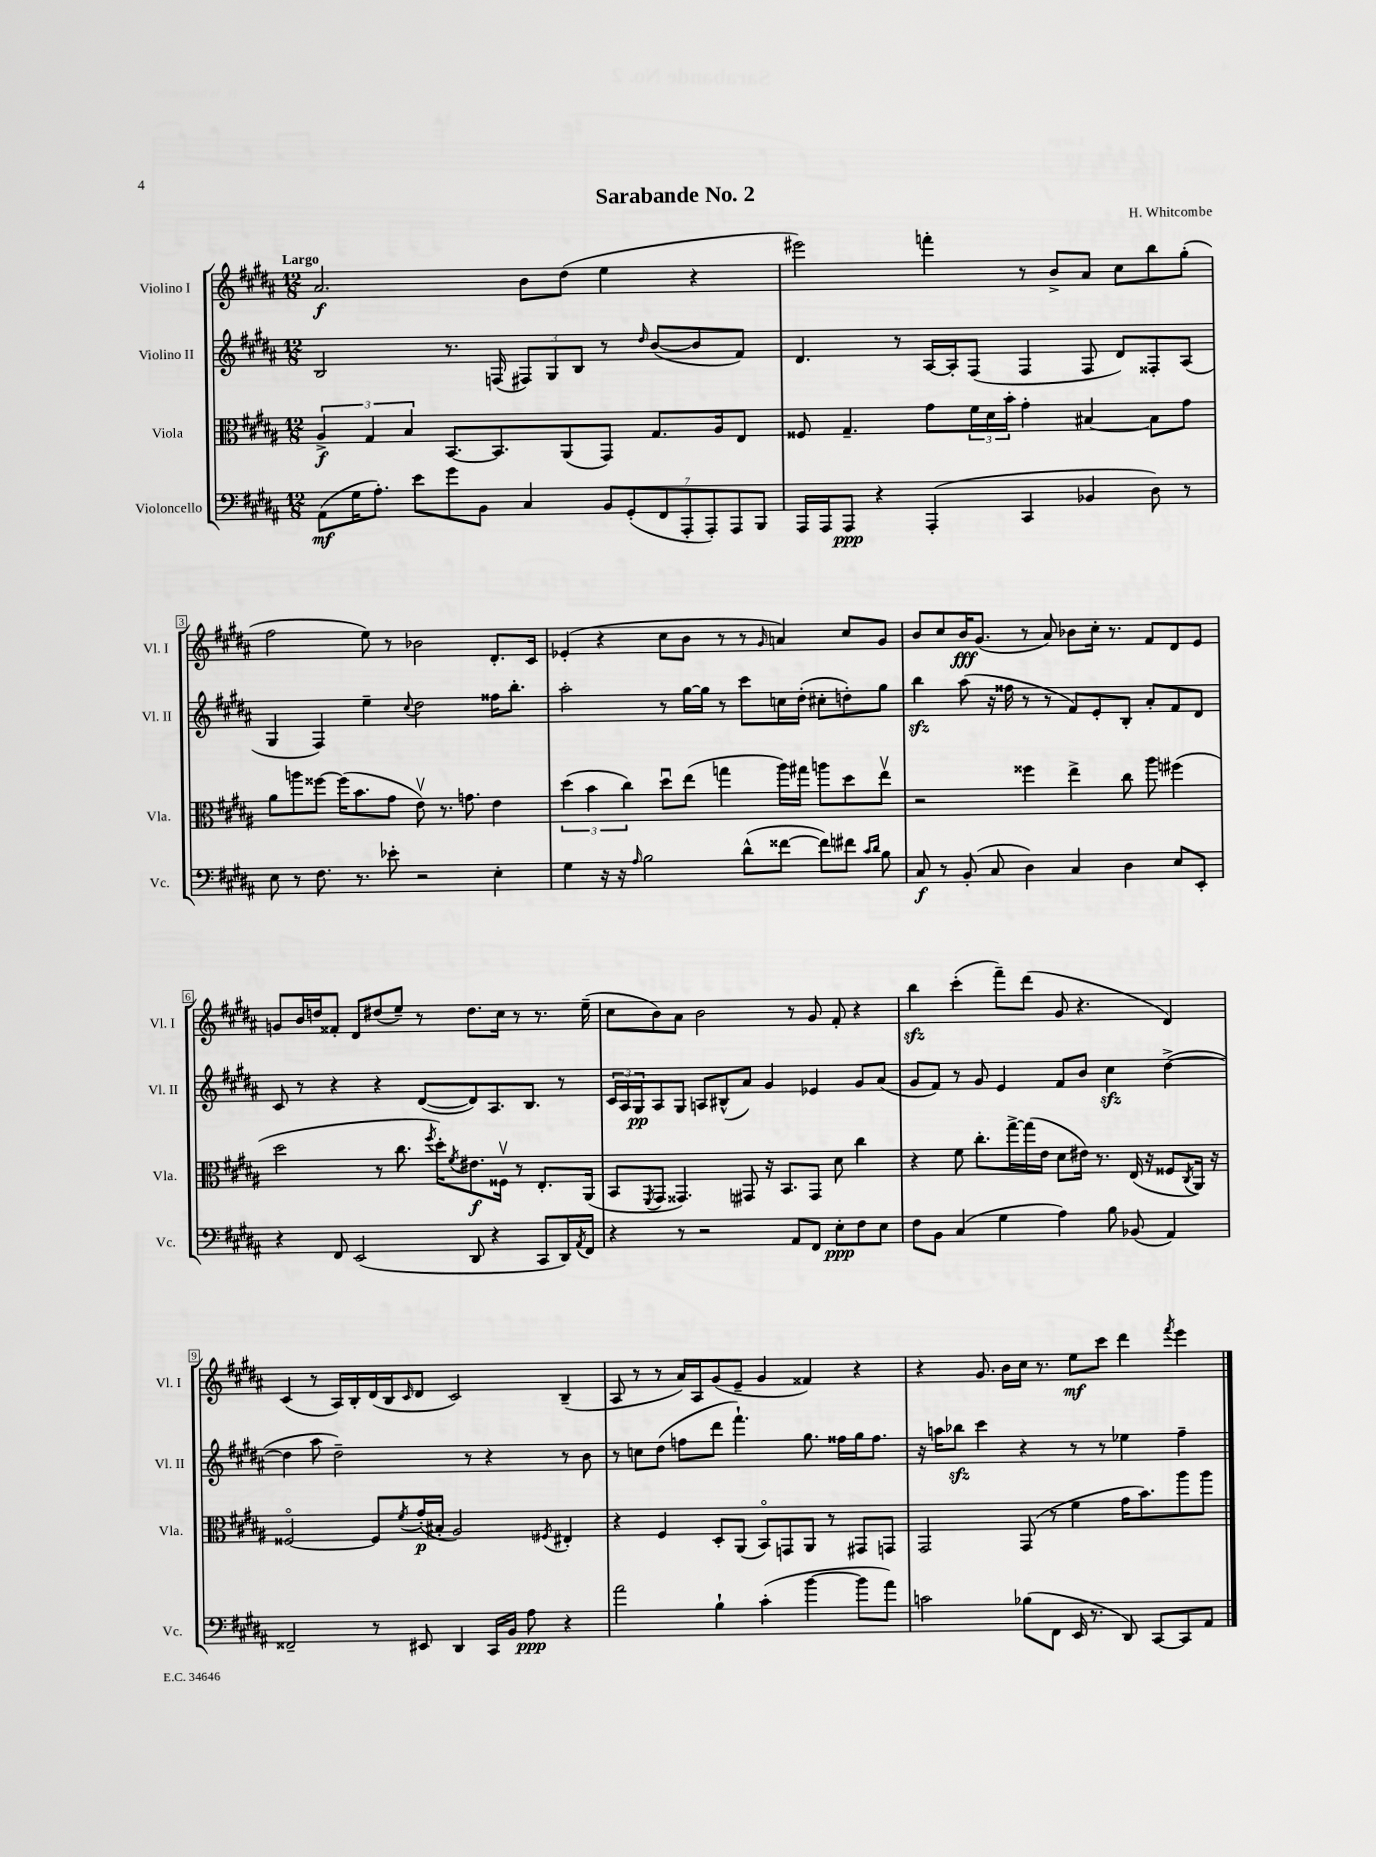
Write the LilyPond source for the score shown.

\header { title = "Sarabande No. 2" composer = "H. Whitcombe" }
<<
\new StaffGroup <<
\new Staff = "s0" \with { instrumentName = "Violino I" shortInstrumentName = "Vl. I" } {
    \clef treble \key b \major \numericTimeSignature \time 12/8 \tempo "Largo"
    ais'2.\f b'8 dis''8( e''4 r4 |
    eis'''2) f'''4-. r8 b'8-> ais'8 cis''8 b''8 gis''8-.( |
    fis''2 e''8) r8 bes'2 dis'8.-. cis'16 |
    ees'4-.( r4 cis''8 b'8 r8 r8 \grace { gis'16 } a'4) cis''8 gis'8 |
    b'8 cis''8 b'16\fff gis'8.( r8 ais'8) bes'8 cis''16-. r8. fis'8 dis'8 e'8 |
    g'8 b'16 d''16 fisis'8-. dis'8 dis''8( e''8--) r8 dis''8. cis''16 r8 r8. e''16--( |
    cis''8 b'8) ais'8 b'2 r8 gis'8 fis'8-. r4 |
    b''4\sfz cis'''4-.( fis'''8--) dis'''8( gis'8 r4. dis'4) |
    cis'4( r8 ais16) b16-. dis'16( b16 \grace { cis'16 } dis'8 cis'2) b4--( |
    ais8 r8 r8 ais'16) ais16 gis'8( e'8-- gis'4 fisis'4) r4 |
    r4 gis'8. b'16 cis''16 r8. e''8\mf cis'''8 dis'''4 \acciaccatura { fis'''8 } e'''4 \bar "|." |
}
\new Staff = "s1" \with { instrumentName = "Violino II" shortInstrumentName = "Vl. II" } {
    \clef treble \key b \major \numericTimeSignature \time 12/8
    b2 r8. f16( \tuplet 3/2 { fis8) gis8 b8 } r8 \grace { dis''16 } b'8~( b'8 fis'8) |
    dis'4. r8 ais16~ ais16-. fis8( fis4 fis8 dis'8) fisis8-. ais8( |
    gis4 fis4) e''4-- \appoggiatura { cis''8 } dis''2 fisis''16 b''8.-. |
    ais''2-. r8 gis''16~ gis''16 r8 cis'''8 c''16 dis''16-.( cis''8-. d''8-.) gis''8 |
    b''4\sfz ais''8( r16 fisis''16 r8 r8 fis'8) e'8-. b8-. ais'8-. fis'8 dis'8 |
    cis'8 r8 r4 r4 dis'8~( dis'8) ais8. b8. r8 |
    \tuplet 3/2 { cis'16 ais16 gis16\pp } ais8 gis8 a8 bis8-^( ais'8) gis'4 ees'4 gis'8 ais'8( |
    gis'8 fis'8) r8 gis'8 e'4 fis'8 b'8 cis''4\sfz dis''4~->( |
    dis''4 ais''8 dis''2--) r8 r4 r8 b'8 |
    r8 c''8 dis''8( f''8 dis'''8 fis'''4.-!) gis''8. fisis''16 gis''16 fisis''8. |
    r16 a''16 bes''8\sfz cis'''4 r4 r8 r8 ees''4 fis''4-- \bar "|." |
}
\new Staff = "s2" \with { instrumentName = "Viola" shortInstrumentName = "Vla." } {
    \clef alto \key b \major \numericTimeSignature \time 12/8
    \tuplet 3/2 { ais4->\f gis4 b4 } b,8.~ b,8. ais,8( gis,8) gis8. ais16 e8 |
    fisis8 gis4.-- gis'8 \tuplet 3/2 { fis'16 dis'16 b'16-. } gis'4-. bis4~ bis8 gis'8 |
    ais'8 a''8 fisis''8~ fisis''16( b'8. gis'8 e'8\upbow) r8. g'8. e'4 |
    \tuplet 3/2 { dis''4( b'4 cis''4) } dis''8\downbow e''8( g''4 ais''16) gis''16 a''8 dis''8 e''8\upbow |
    r2 fisis''4 e''4-> cis''8 ais''8 fis''4( |
    dis''2 r8 cis''8. \acciaccatura { fis''8 } dis''16-.) \acciaccatura { fis'8 } eis'8.\f fisis16\upbow r8 e8.-. ais,16( |
    b,8 \acciaccatura { fis,8 } gis,8 gisis,4.) gis,8 r16 b,8. gis,8 dis'8 cis''4 |
    r4 fis'8 cis''8.-. gis''16~-> gis''16( e'16 dis'8 eis'16) r8. e16( r16 fisis8 \acciaccatura { cis8 } ais,16) r16 |
    fisis2~\flageolet fisis8 \acciaccatura { fis'8 } gis'16-.\p( bis16-. ais2) \acciaccatura { fis8 } eis4-. |
    r4 fis4 dis8-. ais,8( b,8\flageolet) g,8 ais,8 r8 gis,8 g,8 |
    gis,2 gis,8( r8 fis'4 gis'16 b'8.) ais''8 ais''8 \bar "|." |
}
\new Staff = "s3" \with { instrumentName = "Violoncello" shortInstrumentName = "Vc." } {
    \clef bass \key b \major \numericTimeSignature \time 12/8
    ais,8\mf( gis16 ais8.-.) e'8 gis'8 b,8 cis4 \tuplet 7/4 { b,8 gis,8-.( fis,8 ais,,8-. ais,,8-.) ais,,8 b,,8 } |
    ais,,16 ais,,16 ais,,8\ppp r4 ais,,4-.( cis,4 bes,4 dis8) r8 |
    e8 r8 fis8. r8. ees'8-. r2 e4-. |
    gis4 r16 r16 \grace { ais16 } b2 dis'8-^( fisis'8~ fisis'8) fis'8 \grace { cis'16 dis'16 } b8 |
    cis8\f r8 b,8-.( cis8 dis4) cis4 dis4 e8 e,8-. |
    r4 fis,8 e,2( dis,8 r4 cis,8 dis,16) \acciaccatura { ais,8 } fis,16 |
    r4 r8 r2 ais,8 fis,8 e8-.\ppp fis8 e8 |
    fis8 b,8 cis4( gis4 ais4) b8 bes,8( ais,4) |
    fisis,2-- r8 eis,8 dis,4 cis,16 b,16 ais8\ppp r4 |
    ais'2 b4-! cis'4-.( b'4~ b'8 ais'8) |
    c'2 bes8( fis,8 e,16 r8. dis,8) cis,8~ cis,8 ais,8 \bar "|." |
}
>>
>>
\layout { \context { \Score \override BarNumber.stencil = #(make-stencil-boxer 0.1 0.3 ly:text-interface::print) } }
